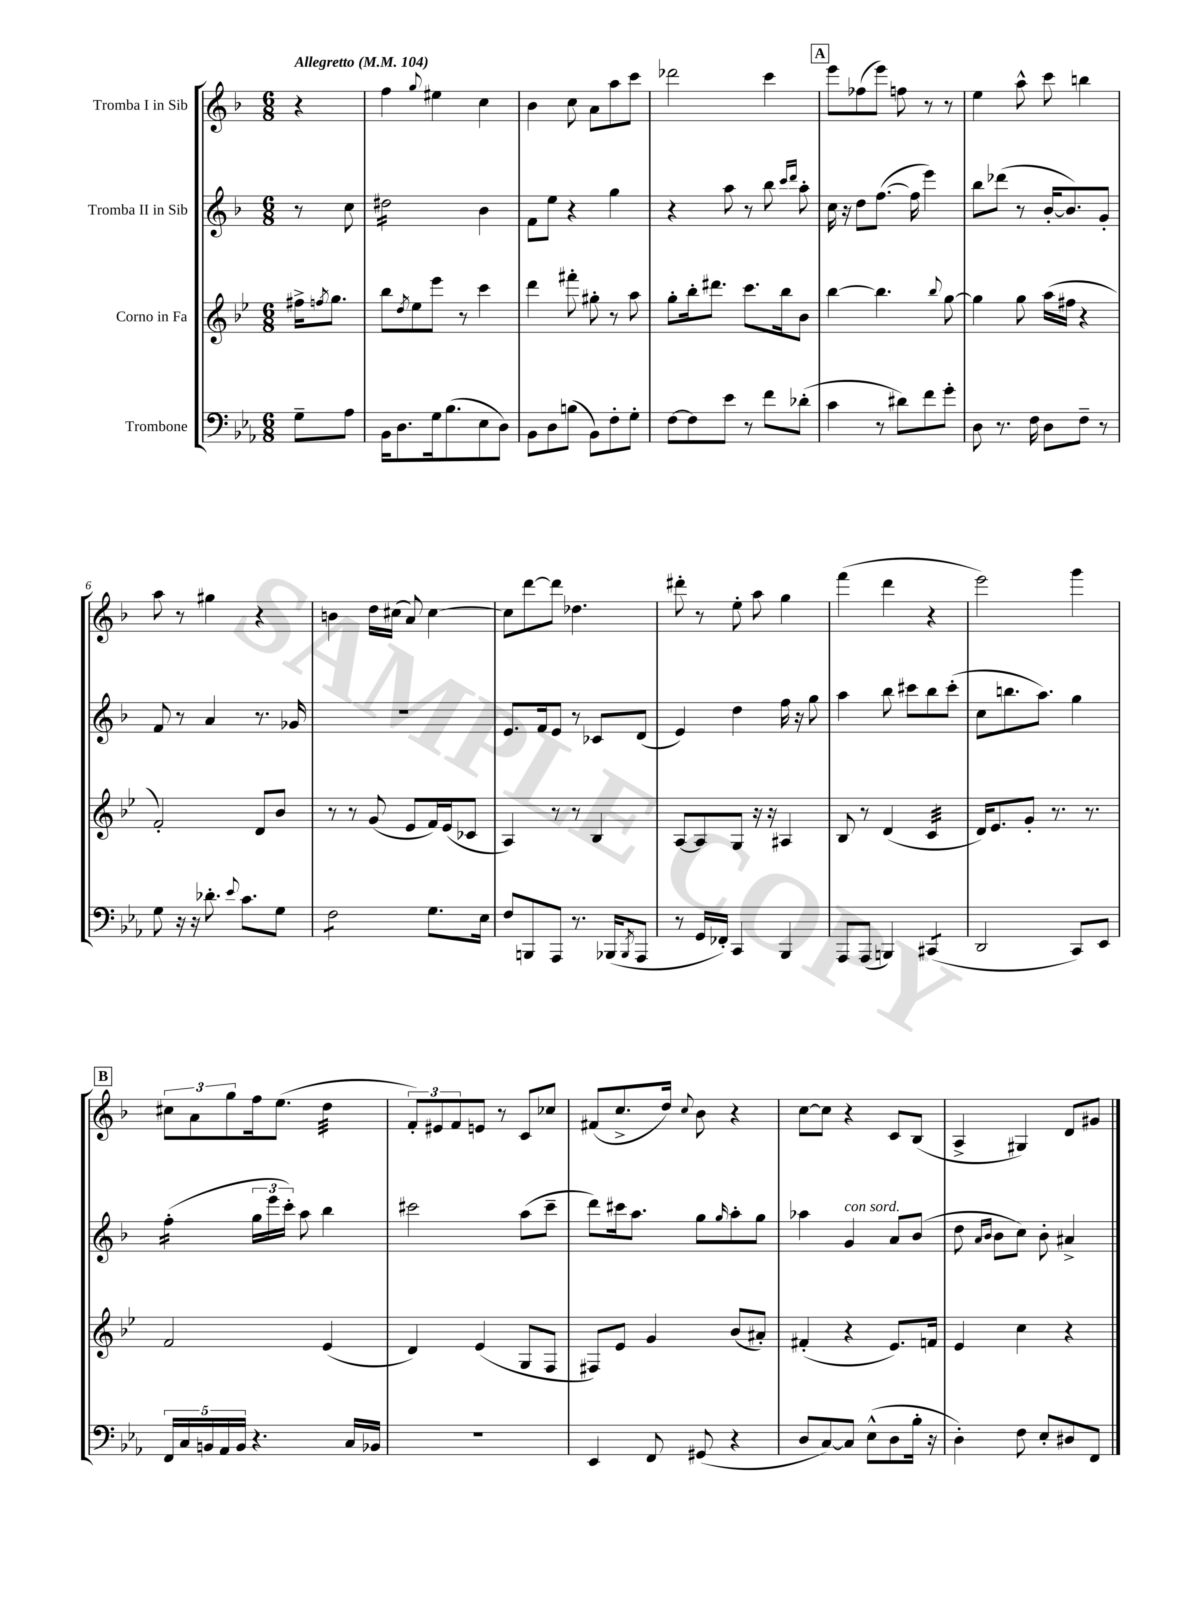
<<
\new StaffGroup <<
\new Staff = "s0" \with { instrumentName = "Tromba I in Sib" } {
    \clef treble \key f \major \numericTimeSignature \time 6/8 \partial 4 \tempo "Allegretto" 4 = 104
    r4 |
    f''4 \appoggiatura { g''8 } eis''4 c''4 |
    bes'4 c''8 a'8 a''8 c'''8 |
    des'''2 c'''4 |
    \mark \markup { \box "A" } e'''8 fes''8( e'''8) f''8 r8 r8 |
    e''4 a''8-^ c'''8 b''4 |
    a''8 r8 gis''4 r4 |
    b'4 d''16 cis''16( a'8) cis''4~ |
    cis''8 d'''8~ d'''8 des''4. |
    dis'''8-. r8 e''8-. a''8 g''4 |
    f'''4( d'''4 r4 |
    e'''2) g'''4 |
    \mark \markup { \box "B" } \tuplet 3/2 { cis''8 a'8 g''8 } f''16 e''8.( d''4:32 |
    \tuplet 3/2 { f'8-.) eis'8 f'8 } e'8 r8 c'8 ces''8 |
    fis'8( c''8.-> d''16) \appoggiatura { c''8 } bes'8 r4 |
    c''8~ c''8 r4 c'8 bes8( |
    a4-> gis4) d'8 gis'8 \bar "|." |
}
\new Staff = "s1" \with { instrumentName = "Tromba II in Sib" } {
    \clef treble \key f \major \numericTimeSignature \time 6/8 \partial 4
    r8 c''8 |
    dis''2:16 bes'4 |
    f'8 e''8 r4 g''4 |
    r4 a''8 r8 bes''8 \grace { c'''16 d'''16 } a''8-. |
    \mark \markup { \box "A" } c''16 r16 d''8 f''8.~( f''16 e'''4) |
    bes''8 des'''8( r8 bes'16~-. bes'8.) g'8-. |
    f'8 r8 a'4 r8. ges'16 |
    R2. |
    e'8. f'16 e'8 r8 ces'8 d'8( |
    e'4) d''4 f''16 r16 g''8 |
    a''4 bes''8 cis'''8 bes''8 cis'''8-.( |
    c''8 b''8. a''8.) g''4 |
    \mark \markup { \box "B" } f''4:16-.( \tuplet 3/2 { g''16 e'''16 c'''16-.) } a''8 bes''4 |
    cis'''2 a''8( cis'''8-- |
    d'''8) cis'''16 a''8. g''8 \grace { g''16 } a''8-. g''8 |
    aes''4 g'4^\markup { \italic "con sord." } a'8 bes'8( |
    d''8 \grace { a'16 bes'16 } bes'8 c''8) bes'8-. ais'4-> \bar "|." |
}
\new Staff = "s2" \with { instrumentName = "Corno in Fa" } {
    \clef treble \key bes \major \numericTimeSignature \time 6/8 \partial 4
    fis''16-> \acciaccatura { f''8 } g''8. |
    bes''8 \acciaccatura { d''8 } ees''8 ees'''8 r8 c'''4 |
    d'''4 fis'''8-. gis''8-. r8 a''8 |
    g''8-. bes''16-. dis'''8. c'''8. bes''16 bes'8 |
    \mark \markup { \box "A" } bes''4~ bes''4. \appoggiatura { bes''8 } g''8~ |
    g''4 g''8 a''16( fis''16 r4 |
    f'2-.) d'8 bes'8 |
    r8 r8 g'8( ees'8 f'16) ees'16( ces'8 |
    a4) r8 r8 bes4 |
    a8~ a8 g8 r16 r16 ais4 |
    bes8 r8 d'4( c'4:32 |
    d'16) ees'8. g'8-. r8. r8. |
    \mark \markup { \box "B" } f'2 ees'4( |
    d'4) ees'4( g8 f8 |
    fis8) ees'8 g'4 bes'8( ais'8-.) |
    fis'4-.( r4 ees'8.) f'16 |
    ees'4 c''4 r4 \bar "|." |
}
\new Staff = "s3" \with { instrumentName = "Trombone" } {
    \clef bass \key ees \major \numericTimeSignature \time 6/8 \partial 4
    g8-- aes8 |
    bes,16 d8. g16 bes8.( ees8 d8) |
    bes,8 d8 b8( bes,8) f8-. g8-. |
    f8~ f8 ees'8 r8 f'8 des'8-.( |
    \mark \markup { \box "A" } c'4 r8 dis'8) f'8 g'8-. |
    d8 r8. f16 d8 f8-- r8 |
    g8 r16 r16 des'8.-. \appoggiatura { ees'8 } c'8. g8 |
    f2:8 g8. ees16 |
    f8 b,,8 aes,,8 r8. bes,,16( \acciaccatura { bes,,8 } aes,,8 |
    r8 g,16 fes,16-.) c,4 bes,,4 |
    aes,,8 aes,,8( b,,4) cis,4:8( |
    d,2 c,8) ees,8 |
    \mark \markup { \box "B" } \tuplet 5/4 { f,16 c16 b,16 aes,16 b,16 } r4. c16 bes,16 |
    R2. |
    ees,4 f,8 gis,8( r4 |
    d8 c8~) c8 ees8-^( d8 bes16-. r16 |
    d4-.) f8 ees8-. dis8 f,8 \bar "|." |
}
>>
>>
